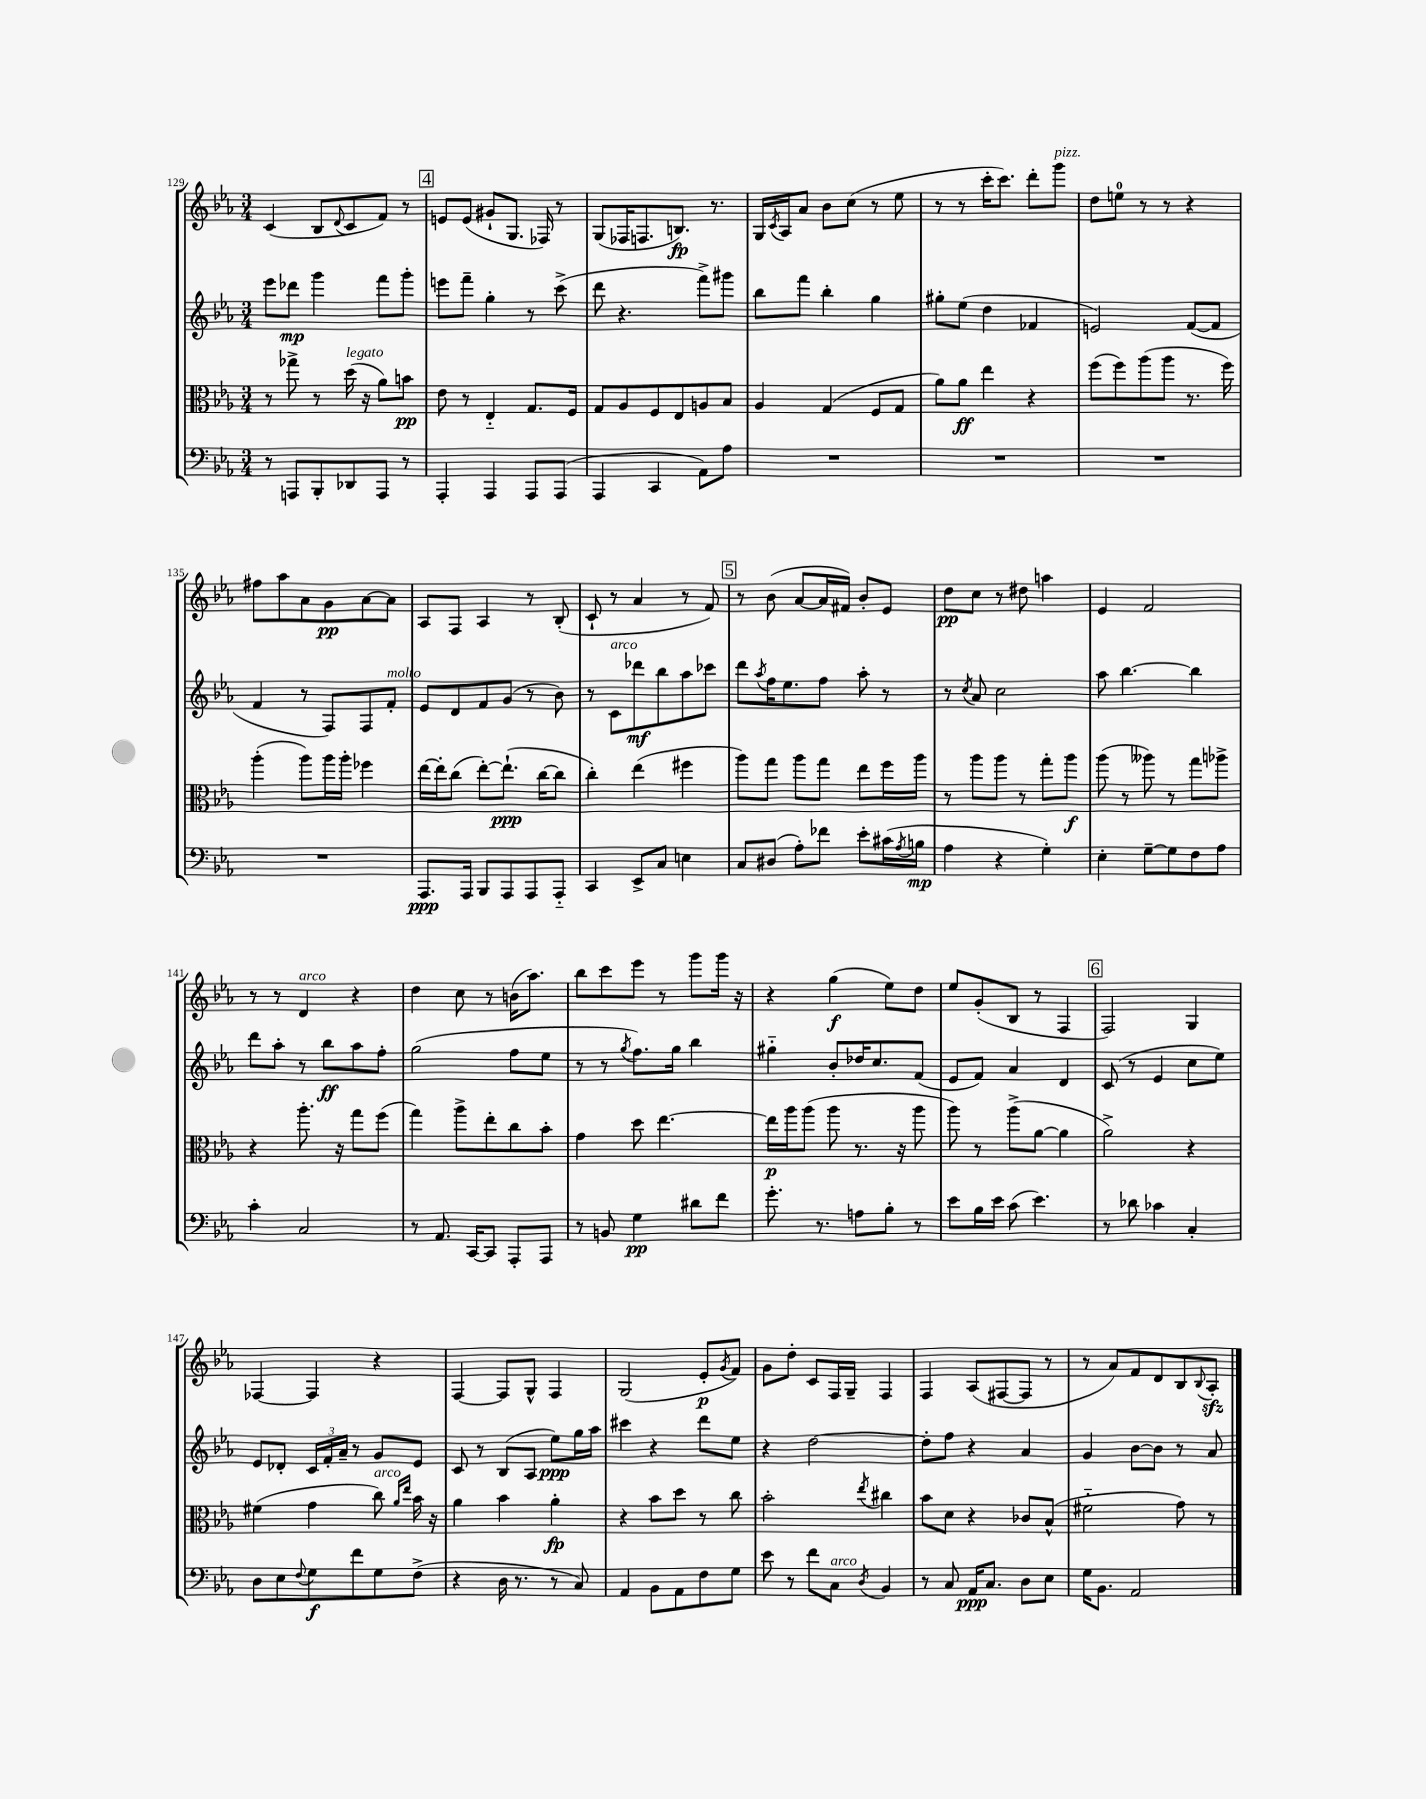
<<
\new StaffGroup <<
\new Staff = "s0" {
    \clef treble \key ees \major \numericTimeSignature \time 3/4
    c'4( bes8 \appoggiatura { d'8 } c'8 f'8) r8 |
    \mark \markup { \box "4" } e'8 e'8( gis'8-! g8. fes16) r8 |
    g8( fes16 f8. b8.\fp) r8. |
    g16 \acciaccatura { c'8 } aes16 aes'8 bes'8 c''8( r8 ees''8 |
    r8 r8 c'''16-. c'''8.) d'''8-. g'''8^\markup { \italic "pizz." } |
    d''8 e''8-0 r8 r8 r4 |
    fis''8 aes''8 aes'8 g'8\pp aes'8~ aes'8 |
    aes8 f8 aes4 r8 bes8-.( |
    c'8-! r8 aes'4 r8 f'8) |
    \mark \markup { \box "5" } r8 bes'8( aes'8~ aes'16 fis'16) bes'8-. ees'8 |
    d''8\pp c''8 r8 dis''8 a''4 |
    ees'4 f'2 |
    r8 r8 d'4^\markup { \italic "arco" } r4 |
    d''4 c''8 r8 b'16( aes''8.) |
    bes''8 c'''8 ees'''8 r8 g'''8 g'''16 r16 |
    r4 g''4\f( ees''8) d''8 |
    ees''8 g'8-.( bes8 r8 f4 |
    \mark \markup { \box "6" } f2) g4 |
    fes4~ fes4 r4 |
    f4~ f8 g8-^ f4 |
    g2( ees'8-.\p \acciaccatura { g'8 } f'8) |
    g'8 d''8-. c'8 f16 g16-- f4 |
    f4 aes8( fis8~ fis8 r8 |
    r8 aes'8) f'8 d'8 bes8 \appoggiatura { bes8 } aes8-.\sfz \bar "|." |
}
\new Staff = "s1" {
    \clef treble \key ees \major \numericTimeSignature \time 3/4
    ees'''8 des'''8\mp g'''4 f'''8 g'''8-. |
    \mark \markup { \box "4" } e'''8 f'''8-- g''4-. r8 c'''8->( |
    d'''8 r4. f'''8->) gis'''8 |
    bes''8 f'''8 bes''4-. g''4 |
    gis''8-. ees''8( d''4 fes'4 |
    e'2) f'8~( f'8 |
    f'4 r8 f8) f8 f'8-.^\markup { \italic "molto" } |
    ees'8 d'8 f'8 g'8( r8 bes'8) |
    r8 c'8^\markup { \italic "arco" } des'''8\mf bes''8 aes''8 ces'''8 |
    \mark \markup { \box "5" } d'''8 \acciaccatura { aes''8 } f''16 ees''8. f''8 aes''8-. r8 |
    r8 \acciaccatura { c''8 } aes'8 c''2 |
    aes''8 bes''4.~ bes''4 |
    d'''8 aes''8-. r8 bes''8\ff aes''8 f''8-. |
    g''2( f''8 ees''8 |
    r8 r8 \acciaccatura { g''8 } f''8.) g''16 bes''4 |
    gis''4-_ bes'8-. des''16 c''8. f'8( |
    ees'8 f'8) aes'4 d'4 |
    \mark \markup { \box "6" } c'8( r8 ees'4 c''8 ees''8) |
    ees'8 des'8-. \tuplet 3/2 { c'16 f'16-. aes'16-- } r8 g'8 ees'8 |
    c'8 r8 bes8( aes8 ees''8\ppp) g''16 aes''16 |
    cis'''4 r4 d'''8 ees''8 |
    r4 d''2~ |
    d''8-. f''8 r4 aes'4 |
    g'4 bes'8~ bes'8 r8 aes'8 \bar "|." |
}
\new Staff = "s2" {
    \clef alto \key ees \major \numericTimeSignature \time 3/4
    r8 ges''8-> r8 d''16^\markup { \italic "legato" }( r16 aes'8) b'8\pp |
    \mark \markup { \box "4" } ees'8 r8 ees4-_ g8. f16 |
    g8 aes8 f8 ees8 a8 bes8 |
    aes4 g4( f8 g8 |
    aes'8) aes'8\ff ees''4 r4 |
    f''8( f''8) aes''8( aes''8 r8. f''16) |
    aes''4-.( aes''8) aes''16 aes''16-. fes''4 |
    ees''16~ ees''16-. c''8( ees''8~-.) ees''8.-!\ppp( c''16~ c''8 |
    c''4-.) ees''4( fis''4 |
    \mark \markup { \box "5" } aes''8) g''8 aes''8 g''8 ees''8 f''16 aes''16 |
    r8 aes''8 aes''8 r8 g''8-. aes''8\f |
    aes''8( r8 aeses''8) r8 g''8 aes''8-> |
    r4 aes''8.-. r16 g''8 f''8( |
    g''4) aes''8-> ees''8-. c''8 bes'8-. |
    g'4 d''8 ees''4.~ |
    ees''16\p aes''16 aes''8( aes''8 r8. r16 aes''8 |
    aes''8) r8 aes''8->( aes'8~ aes'4 |
    \mark \markup { \box "6" } aes'2->) r4 |
    fis'4( g'4 c''8^\markup { \italic "arco" }) \grace { aes'16 ees''16 } bes'16 r16 |
    aes'4 bes'4 aes'4-.\fp |
    r4 bes'8 d''8 r8 c''8 |
    bes'2-. \acciaccatura { ees''8 } cis''4 |
    bes'8 d'8 r4 ces'8 bes8-^( |
    fis'2-_ g'8) r8 \bar "|." |
}
\new Staff = "s3" {
    \clef bass \key ees \major \numericTimeSignature \time 3/4
    r8 a,,8 bes,,8-. des,8 a,,8 r8 |
    \mark \markup { \box "4" } aes,,4-. aes,,4 aes,,8 aes,,8( |
    aes,,4 c,4 aes,8) aes8 |
    R2. |
    R2. |
    R2. |
    R2. |
    aes,,8.\ppp aes,,16 bes,,8 aes,,8 aes,,8 aes,,8-_ |
    c,4 ees,8-> c8 e4 |
    \mark \markup { \box "5" } c8 dis8( aes8-.) fes'8 ees'8-. cis'16( \acciaccatura { aes8 } b16\mp |
    aes4 r4 g4-.) |
    ees4-. g8~-- g8 f8 aes8 |
    c'4-. c2 |
    r8 aes,8. c,16~ c,8 aes,,8-. aes,,8 |
    r8 b,8 g4\pp dis'8 f'8 |
    g'8.-. r8. a8 bes8-. r8 |
    ees'8 bes16 ees'16 c'8( ees'4.) |
    \mark \markup { \box "6" } r8 des'8 ces'4 c4-. |
    d8 ees8 \appoggiatura { f8 } g8\f f'8 g8 f8->( |
    r4 d16 r8. r8 c8) |
    aes,4 bes,8 aes,8 f8 g8 |
    ees'8 r8 f'8 c8^\markup { \italic "arco" } \acciaccatura { d8 } bes,4 |
    r8 c8 aes,16\ppp c8. d8 ees8 |
    g16 bes,8. aes,2 \bar "|." |
}
>>
>>
\layout { \context { \Score currentBarNumber = #129 } }
